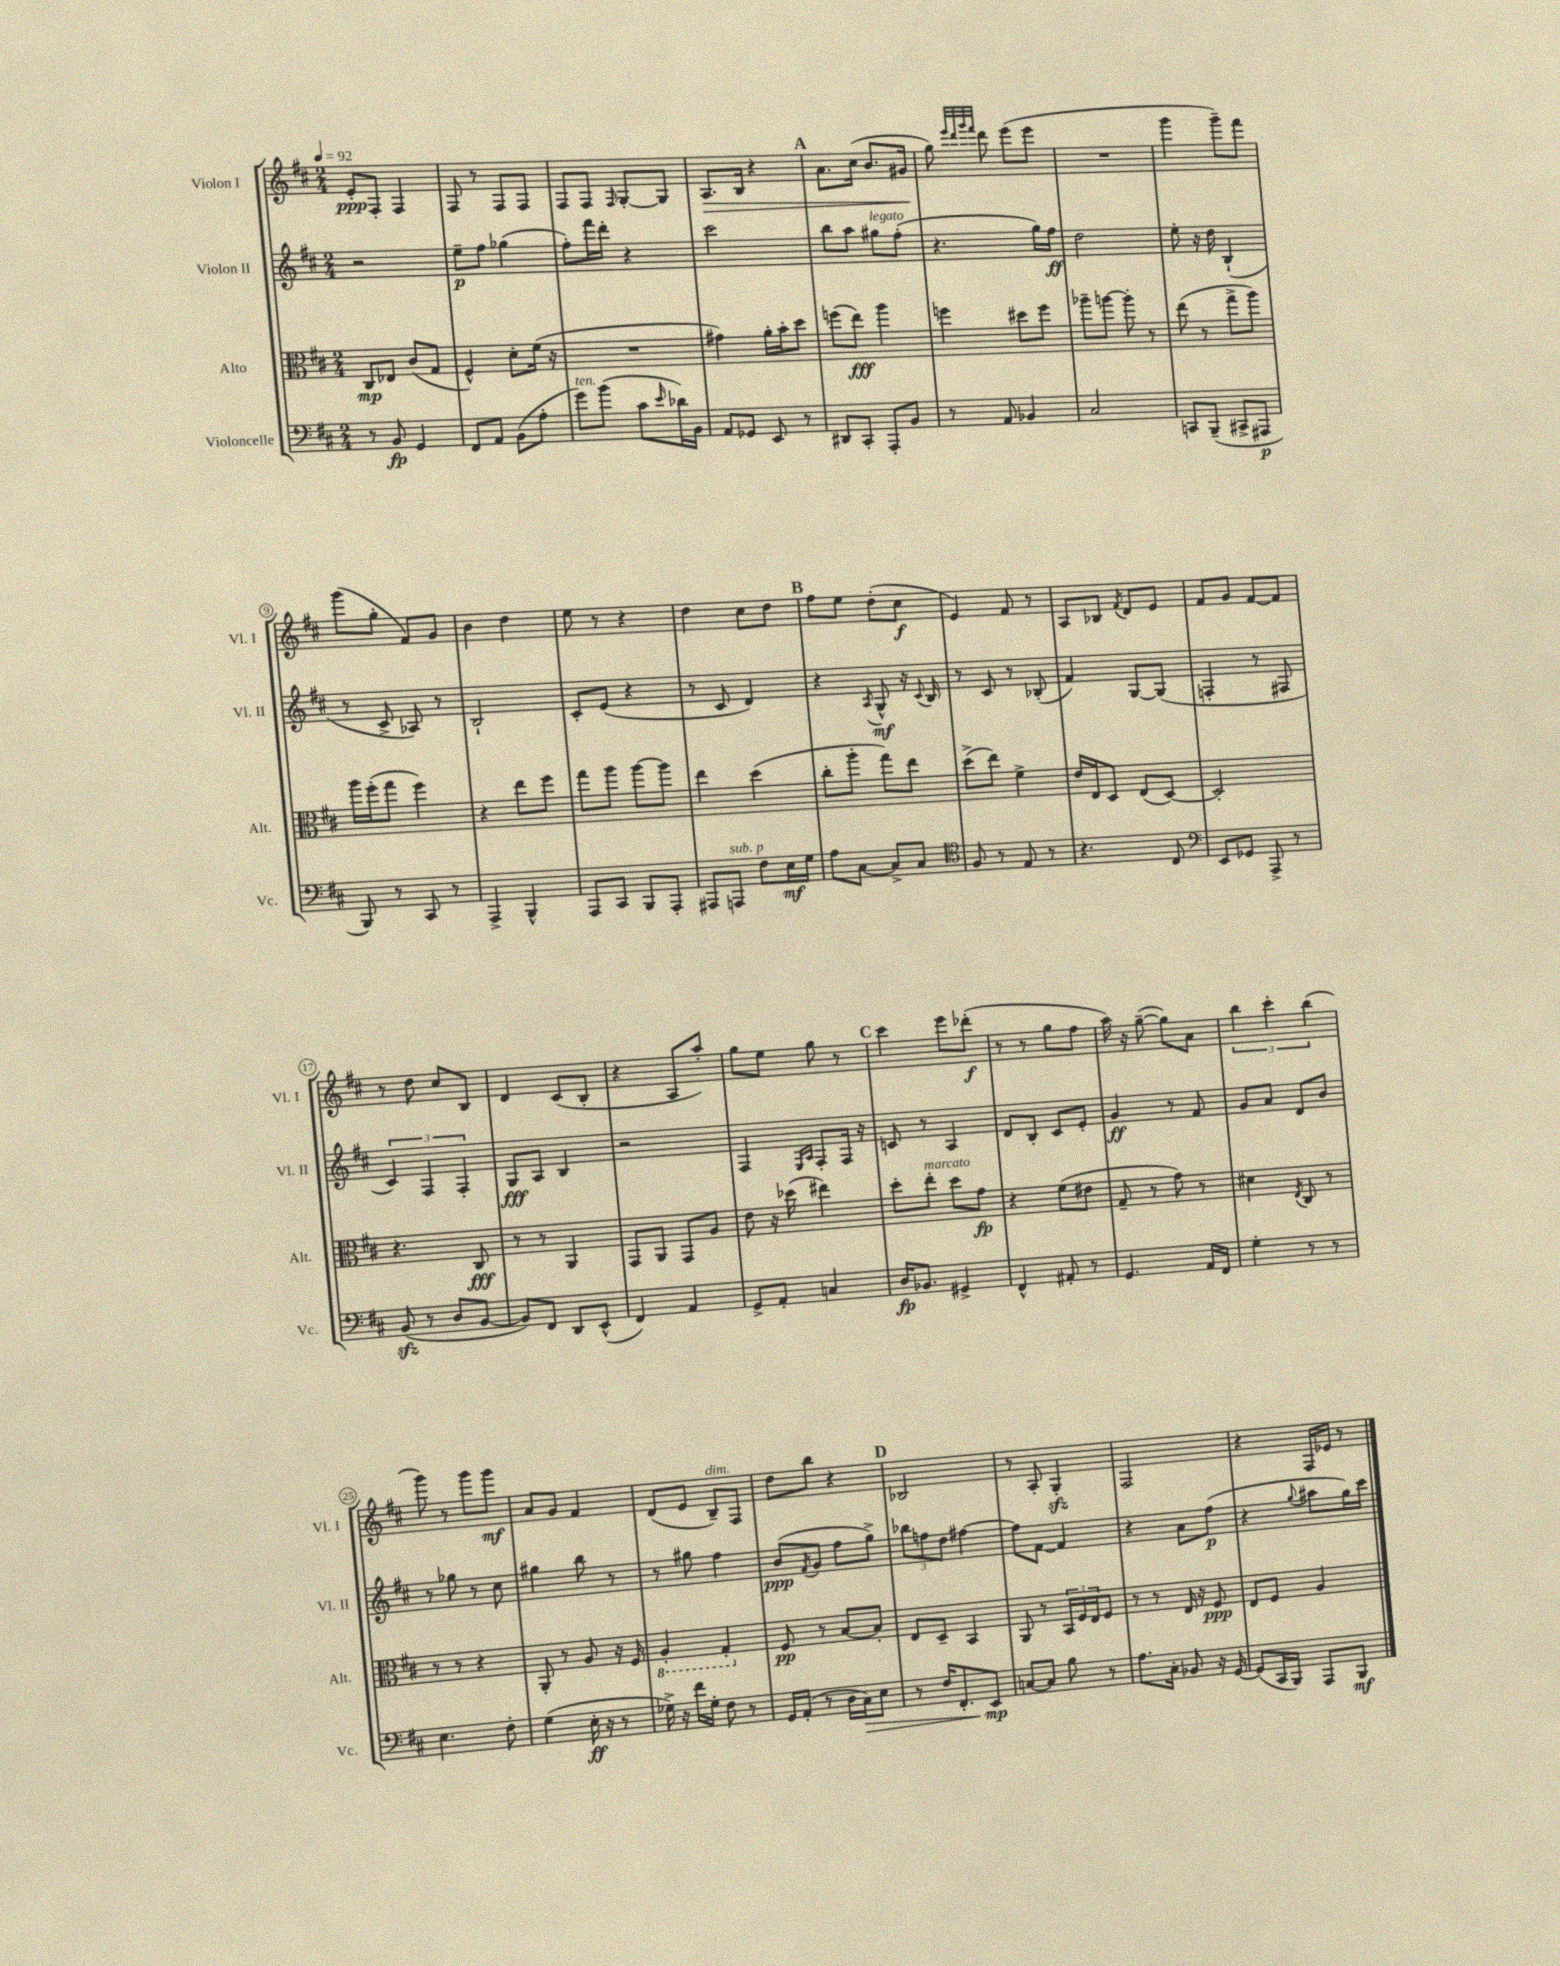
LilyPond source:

<<
\new StaffGroup <<
\new Staff = "s0" \with { instrumentName = "Violon I" shortInstrumentName = "Vl. I" } {
    \clef treble \key d \major \numericTimeSignature \time 2/4 \tempo 4 = 92
    e'8-.\ppp fis8-. fis4 |
    fis8 r8 fis8 fis8 |
    fis8 fis8 \grace { fis16 } g8~-. g8 |
    a8.\> b16 r4 |
    \mark \markup { \bold "A" } a'8. cis''16( b'8. gis'16\! |
    g''8) \grace { e'''32 d'''32 g'''32 fis'''32 } d'''8 e'''8( e'''8 |
    R2 |
    g'''4 g'''8--) fis'''8 |
    g'''8( g''8-. fis'8) g'8 |
    b'4 d''4 |
    e''8 r8 r4 |
    d''4 cis''8 d''8 |
    \mark \markup { \bold "B" } fis''8 e''8 d''8-.( cis''8\f |
    e'4) fis'8 r8 |
    a8 bes8 \acciaccatura { fis'8 } d'8 e'8 |
    fis'8 g'8 fis'8~ fis'8 |
    r8 d''8 cis''8 b8 |
    d'4 cis'8( b8-. |
    r4 a8 a''8-.) |
    g''8 e''8 g''8 r8 |
    \mark \markup { \bold "C" } cis'''4 e'''8 des'''8-.\f( |
    r8 r8 g''8 fis''8 |
    a''16) r16 g''8~--( g''8) a'8 |
    \tuplet 3/2 { b''4 cis'''4-. b''4( } |
    g'''8) r8 g'''8 g'''8\mf |
    a'8 g'8 fis'4 |
    d'8( e'8 b8--^\markup { \italic "dim." }) fis8 |
    d''8 b''8 r4 |
    \mark \markup { \bold "D" } bes2 |
    r8 a8-. g4-.\sfz |
    fis2 |
    r4 fis16 ees'16 r8 \bar "|." |
}
\new Staff = "s1" \with { instrumentName = "Violon II" shortInstrumentName = "Vl. II" } {
    \clef treble \key d \major \numericTimeSignature \time 2/4
    r2 |
    e''8--\p fis''8 ges''4( |
    fis''8-.) fis'''16 d'''16-. r4 |
    cis'''2 |
    \mark \markup { \bold "A" } b''8 a''8 gis''8^\markup { \italic "legato" } fis''8-.( |
    r4. g''16) fis''16\ff |
    d''2 |
    e''8-. r16 d''16 b4-!( |
    r8 cis'8-> aes8) r8 |
    b2-! |
    cis'8-. e'8( r4 |
    r8 cis'8 d'4) |
    \mark \markup { \bold "B" } r4 \acciaccatura { a8 } g8-^\mf r16 \appoggiatura { cis'8 } b16 |
    r8 cis'8 r8 bes8-.( |
    fis'4) g8~ g8( |
    f4-. r8 fis8 |
    \tuplet 3/2 { cis'4) fis4 fis4-. } |
    g8\fff a8 b4 |
    r2 |
    fis4 \grace { e16 a16 } fis8-. fis16 r16 |
    \mark \markup { \bold "C" } c'8 r8 a4 |
    d'8 b8-. cis'8 e'8-. |
    g'4\ff r8 fis'8 |
    g'8 a'8 d'8 b'8 |
    r8 ges''8 r8 cis''8 |
    gis''4 b''8 r8 |
    r8 gis''8 fis''4 |
    b'8\ppp( \acciaccatura { fis'8 } g'8 fis''8 g''8->) |
    \mark \markup { \bold "D" } \tuplet 3/2 { bes''8 f''8 d''8 } fis''4~ |
    fis''8 fis'8~ fis'4 |
    r4 a'8 fis''8\p( |
    r4 \appoggiatura { g''8 } ais''8 g''16) cis'''16 \bar "|." |
}
\new Staff = "s2" \with { instrumentName = "Alto" shortInstrumentName = "Alt." } {
    \clef alto \key d \major \numericTimeSignature \time 2/4
    cis8\mp ees8 cis'8( g8 |
    fis4-^) d'8-. fis'16( r16 |
    R2 |
    gis'4) a'16-. b'16-. d''8 |
    \mark \markup { \bold "A" } f''8( e''8\fff) a''4 |
    f''4 dis''8 f''8 |
    aes''8-- a''8~ a''8-. r8 |
    e''8( r8 g''8-> a''8) |
    a''16 fis''16-.( g''8 fis''4) |
    r4 e''8 fis''8 |
    g''8 a''8 a''8~ a''8 |
    e''4 d''4( |
    \mark \markup { \bold "B" } cis''8-. a''8-. g''8) e''8 |
    d''8->( e''8) fis'4-> |
    e'16 e16 d8 e8( d8~) |
    d2-. |
    r4. cis8\fff |
    r8 r8 a,4 |
    g,8 a,8 g,8 a8 |
    e'8 r16 des''16( eis''4) |
    \mark \markup { \bold "C" } d''8-. e''8-.^\markup { \italic "marcato" } d''8 g'8\fp |
    r4 fis'8( eis'8 |
    g8-- r8 g'8) r8 |
    dis'4 \acciaccatura { e8 } cis8 r8 |
    r8 r8 r4 |
    a,8-. r8 a8 r16 fis16 |
    \ottava #-1 a,4-. g,4-. \ottava #0 |
    fis8\pp r8 b8~ b8-. |
    \mark \markup { \bold "D" } e8 d8-- b,4 |
    a,8 r8 \tuplet 3/2 { b,16 fis16 e16 } fis8 |
    r8 r8 e16 r16 fis8\ppp |
    e8 fis8 a4 \bar "|." |
}
\new Staff = "s3" \with { instrumentName = "Violoncelle" shortInstrumentName = "Vc." } {
    \clef bass \key d \major \numericTimeSignature \time 2/4
    r8 b,8\fp g,4 |
    fis,8 a,8 b,8( a8-. |
    g'8^\markup { \italic "ten." }) b'8( cis'8 \grace { e'16 } des'16) b,16 |
    a,8 ges,8 e,8 r8 |
    \mark \markup { \bold "A" } dis,8 cis,8-. a,,8-. b,8 |
    r8 a,8 bes,4 |
    cis2 |
    c,8 b,,8--( cis,8-> ais,,8\p |
    b,,8) r8 cis,8 r8 |
    a,,4-> b,,4-^ |
    a,,8 cis,8 b,,8 a,,8-. |
    ais,,8 a,,8^\markup { \italic "sub. p" } fis8 e16\mf g16 |
    \mark \markup { \bold "B" } a8 cis8~ cis8-> cis8 |
    \clef tenor fis8 r8 e8 r8 |
    r4. cis8 |
    \clef bass e,8 ges,8 a,,8-> r8 |
    b,8\sfz( r8 d8 b,8~ |
    b,8) fis,8 d,8 e,8-^( |
    fis,4) a,4 |
    g,8-> a,8-. c4 |
    \mark \markup { \bold "C" } d16\fp bes,8. gis,4-> |
    fis,4-^ ais,8-. r8 |
    g,4. a,16 fis,16 |
    g4-. r8 r8 |
    e4. fis8-. |
    g4( e16-.\ff r16 r8 |
    ges16->) r16 fis'16 ges16-. fis8 r8 |
    g,16 a,16-.( r8 d16 cis16\>) e8 |
    \mark \markup { \bold "D" } r8 fis16 fis,8.-. e,8\mp\! |
    c8~ c8 b8 r8 |
    a8. cis16-. bes,8 r16 g,16~ |
    g,8( cis,16 b,,16) a,,8 b,,8\mf \bar "|." |
}
>>
>>
\layout { \context { \Score \override BarNumber.stencil = #(make-stencil-circler 0.1 0.3 ly:text-interface::print) } }
